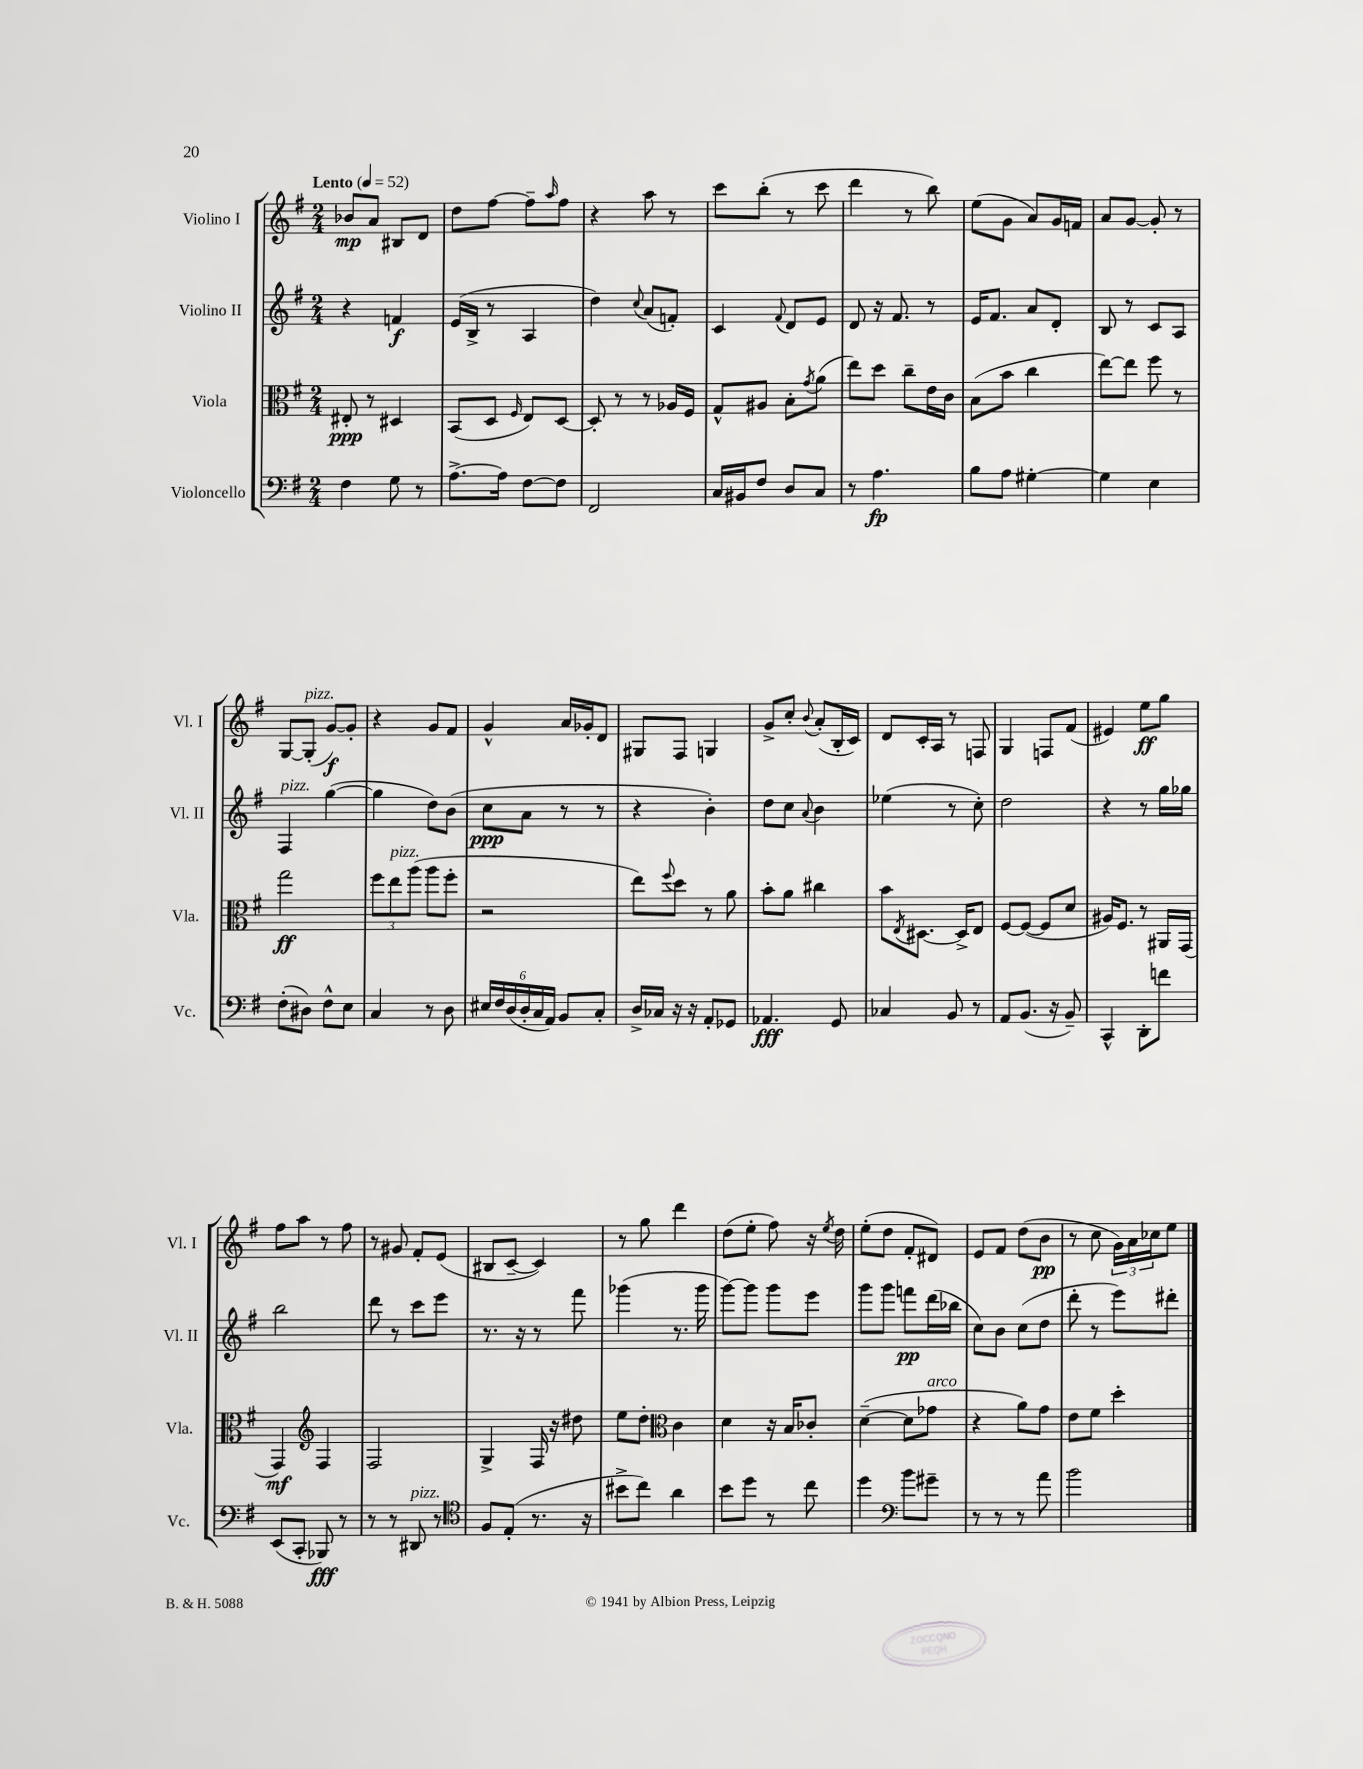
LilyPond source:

<<
\new StaffGroup <<
\new Staff = "s0" \with { instrumentName = "Violino I" shortInstrumentName = "Vl. I" } {
    \clef treble \key g \major \numericTimeSignature \time 2/4 \tempo "Lento" 4 = 52
    bes'8\mp a'8 bis8 d'8 |
    d''8 fis''8~ fis''8-- \grace { a''16 } fis''8 |
    r4 a''8 r8 |
    c'''8 b''8-.( r8 c'''8 |
    d'''4 r8 b''8) |
    e''8( g'8 a'8) g'16 f'16 |
    a'8 g'8~ g'8-. r8 |
    g8~ g8-.^\markup { \italic "pizz." }( g'8~\f) g'8-. |
    r4 g'8 fis'8 |
    g'4-^ a'16 ges'16-. d'8 |
    gis8 fis8 g4 |
    g'8-> c''8-. \appoggiatura { b'8 } a'8-.( b16-. c'16) |
    d'8 c'16-. a16 r8 f8 |
    g4 f8 fis'8( |
    eis'4) e''8\ff g''8 |
    fis''8 a''8 r8 fis''8 |
    r8 gis'8 fis'8-. e'8( |
    bis8 c'8~-- c'4) |
    r8 g''8 d'''4 |
    d''8( e''8-. fis''8) r16 \acciaccatura { e''8 } d''16 |
    e''8-.( d''8 fis'8-. dis'8) |
    e'8 fis'8 d''8( b'8\pp |
    r8 c''8 \tuplet 3/2 { g'16) a'16 ces''16 } e''8 \bar "|." |
}
\new Staff = "s1" \with { instrumentName = "Violino II" shortInstrumentName = "Vl. II" } {
    \clef treble \key g \major \numericTimeSignature \time 2/4
    r4 f'4\f |
    e'16( b16-> r8 a4 |
    d''4) \appoggiatura { c''8 } a'8( f'8-.) |
    c'4 \appoggiatura { fis'8 } d'8 e'8 |
    d'8 r16 fis'8. r8 |
    e'16 fis'8. a'8 d'8-. |
    b8 r8 c'8 a8 |
    fis4^\markup { \italic "pizz." } g''4~( |
    g''4 d''8) b'8( |
    c''8\ppp a'8 r8 r8 |
    r4 b'4-.) |
    d''8 c''8 \appoggiatura { a'8 } b'4 |
    ees''4( r8 c''8-.) |
    d''2 |
    r4 r8 g''16 ges''16 |
    b''2 |
    d'''8 r8 c'''8 e'''8 |
    r8. r16 r8 fis'''8 |
    ges'''4( r8. ges'''16 |
    g'''8~) g'''8 g'''8 e'''8 |
    g'''8 g'''8 f'''8\pp d'''16( bes''16 |
    c''8) b'8 c''8( d''8 |
    d'''8-. r8 e'''8) dis'''8-. \bar "|." |
}
\new Staff = "s2" \with { instrumentName = "Viola" shortInstrumentName = "Vla." } {
    \clef alto \key g \major \numericTimeSignature \time 2/4
    eis8-.\ppp r8 dis4 |
    b,8( d8 \grace { fis16 } e8) d8~ |
    d8-. r8 r8 aes16 fis16 |
    g8-^ ais8 b8-. \acciaccatura { g'8 } a'8( |
    e''8) d''8 c''8-- e'16 c'16 |
    b8( b'8 c''4 |
    e''8~) e''8 fis''8 r8 |
    g''2\ff |
    \tuplet 3/2 { fis''8 e''8^\markup { \italic "pizz." } a''8( } a''8 fis''8-. |
    r2 |
    e''8) \appoggiatura { fis''8 } d''8 r8 a'8 |
    b'8-. a'8 cis''4 |
    b'8 \acciaccatura { e8 } dis8.~ dis16-> e8 |
    fis8~ fis8~( fis8 d'8 |
    ais16) fis8. r8 ais,16 g,16( |
    g,4\mf) \clef treble fis4 |
    fis2 |
    g4-> fis16 r16 dis''8 |
    e''8 d''8-. \clef alto c'4 |
    d'4 r16 b16 ces'8-. |
    d'4~--( d'8 ges'8^\markup { \italic "arco" } |
    r4 a'8) g'8 |
    e'8 fis'8 d''4-. \bar "|." |
}
\new Staff = "s3" \with { instrumentName = "Violoncello" shortInstrumentName = "Vc." } {
    \clef bass \key g \major \numericTimeSignature \time 2/4
    fis4 g8 r8 |
    a8.~-> a16 fis8~ fis8 |
    fis,2 |
    c16 bis,16 fis8 d8 c8 |
    r8 a4.\fp |
    b8 a8 gis4~-. |
    gis4 e4 |
    fis8-.( dis8) fis8-^ e8 |
    c4 r8 d8 |
    \tuplet 6/4 { eis16 fis16 d16( d16-. c16 a,16) } b,8 c8-. |
    d16-> ces16 r16 r16 a,8-. ges,8 |
    aes,4.\fff g,8 |
    ces4 b,8 r8 |
    a,8 b,8.( r16 b,8--) |
    c,4-^ d,8-. f'8 |
    e,8( c,8-. bes,,8\fff) r8 |
    r8 r8 dis,8^\markup { \italic "pizz." } r8 |
    \clef tenor fis8 e8-.( r8. r16 |
    bis'8-> c''8) a'4 |
    b'8 d''8 r8 c''8 |
    d''4 \clef bass b'8 gis'8-- |
    r8 r8 r8 a'8 |
    b'2 \bar "|." |
}
>>
>>
\layout { \context { \Score \remove "Bar_number_engraver" } }
